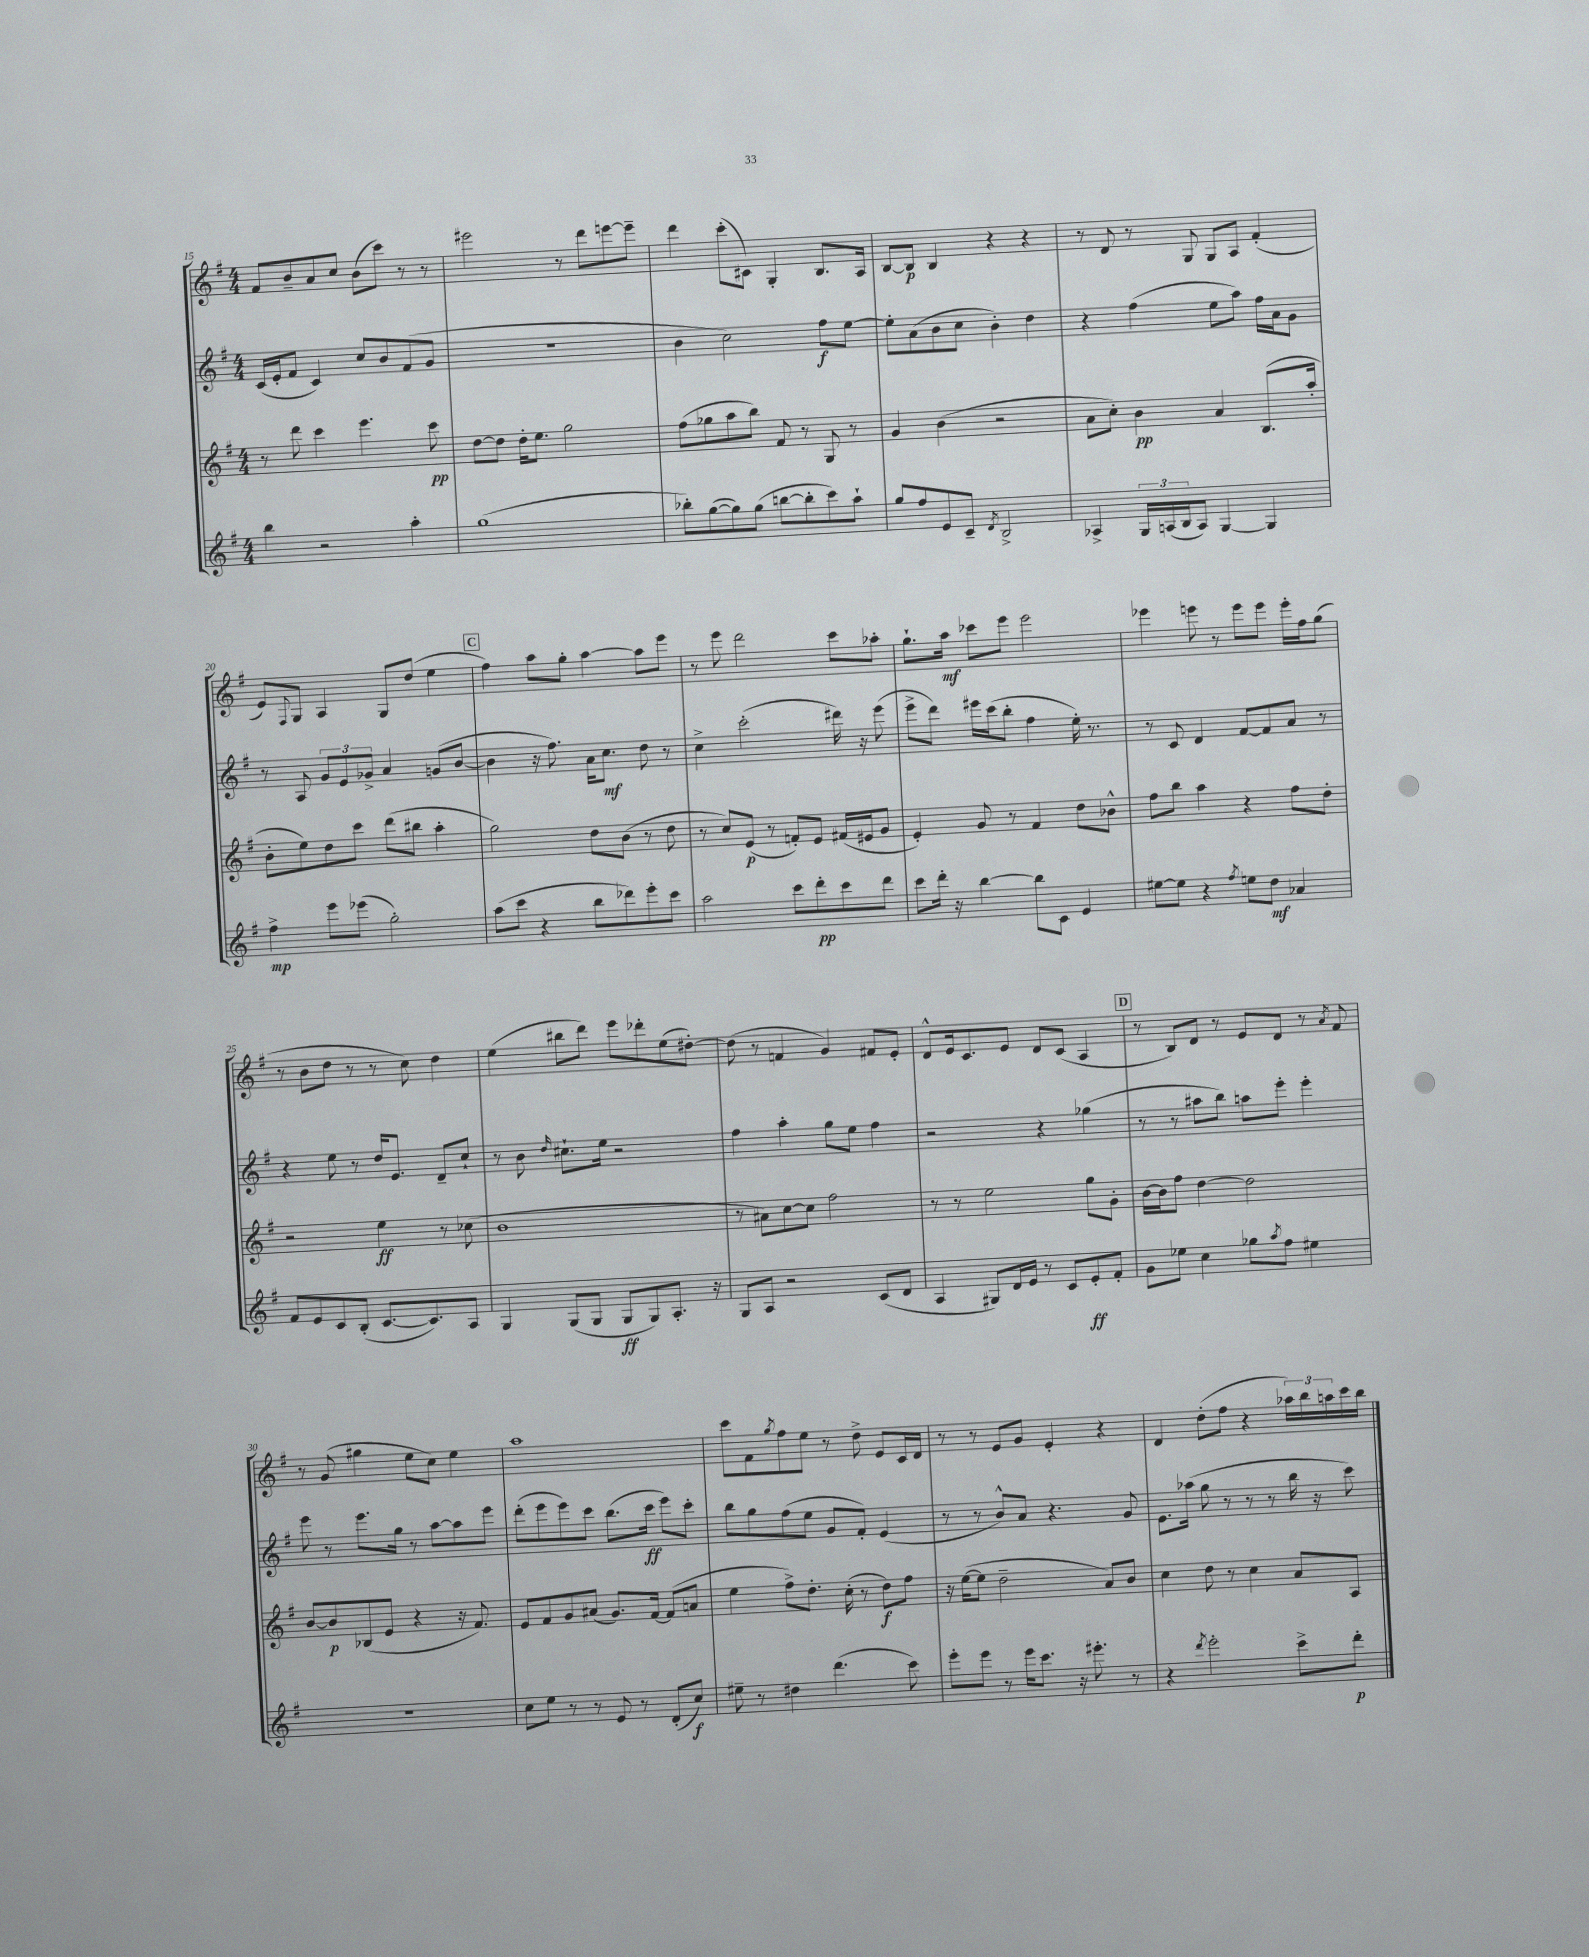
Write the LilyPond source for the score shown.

<<
\new StaffGroup <<
\new Staff = "s0" {
    \clef treble \key g \major \numericTimeSignature \time 4/4
    fis'8 b'8-- a'8 c''8 b'8( c'''8) r8 r8 |
    eis'''2 r8 d'''8 e'''8~ e'''8-- |
    d'''4 c'''8-.( cis'8) g4-. b8. a16 |
    b8~ b8\p b4 r4 r4 |
    r8 d'8 r8 g8 g8 a8 fis'4-.( |
    e'8) \appoggiatura { fis8 } g8 a4 g8 d''8( e''4 |
    \mark \markup { \box "C" } fis''4) a''8 g''8-. a''4~ a''8 e'''8 |
    r8 e'''8 d'''2 c'''8 aes''8-. |
    g''8.-! a''16\mf ces'''8 e'''8 e'''2 |
    ees'''4 e'''8 r8 e'''8 e'''8 e'''16-. fis''16 g''8( |
    r8 b'8 d''8 r8 r8 c''8) d''4 |
    e''4( bis''8 d'''8) e'''8 des'''8-. e''8( dis''8~-.) |
    dis''8( r8 f'4 g'4) fis'8 e'8-. |
    d'8-^ e'16 c'8. e'8 d'8 c'8( a4 |
    \mark \markup { \box "D" } r8 b8) d'8 r8 e'8 d'8 r8 \acciaccatura { a'8 } fis'8 |
    r8 g'8( gis''4 e''8 c''8) e''4 |
    a''1 |
    c'''8 fis'8 \acciaccatura { g''8 } fis''8 e''8 r8 d''8-> e'8 c'16 d'16 |
    r8 r8 e'8 g'8 e'4-. r4 |
    d'4 d''8-.( fis''8 r4 \tuplet 3/2 { aes''16) b''16 a''16 } c'''16 b''16 \bar "|." |
}
\new Staff = "s1" {
    \clef treble \key g \major \numericTimeSignature \time 4/4
    c'16( e'16-. fis'8 c'4) c''8 b'8 fis'8( g'8 |
    r1 |
    b'4 c''2) fis''8\f e''8~ |
    e''8-. a'8( b'8 c''8 b'4-.) d''4 |
    r4 fis''4( e''8 a''8) fis''16 a'16 g'8 |
    r8 a8 \tuplet 3/2 { g'8 e'8 ges'8-> } a'4 g'8( b'8~ |
    \mark \markup { \box "C" } b'4 r16 fis''8.) a'16 c''8.\mf d''8 r8 |
    c''4-> c'''2-.( dis'''16) r16 e'''8( |
    e'''8-> d'''8) eis'''16 c'''16( b''8-. fis''4 e''16-.) r8. |
    r8 c'8 d'4 fis'8~ fis'8 a'8 r8 |
    r4 e''8 r8 d''16 e'8. d'8-- c''8-! |
    r8 b'8 \grace { d''16 } cis''8.-! e''16 r2 |
    fis''4 a''4-. g''8 e''8 fis''4 |
    r2 r4 ges''4( |
    \mark \markup { \box "D" } r8 r8 ais''8 b''8) a''8 e'''8-. e'''4-. |
    e'''8 r8 e'''8. g''16 r8 a''8~ a''8 e'''8 |
    d'''8-.( e'''8 e'''8) c'''8 b''8.( c'''16\ff e'''8) c'''8-. |
    b''8 g''8 fis''8( e''8 g'8 fis'8-.) e'4( |
    r8 r8 b'8-^) a'8 r4. g'8 |
    e'8. aes''16( g''8 r8 r8 r8 b''16 r16 c'''8) \bar "|." |
}
\new Staff = "s2" {
    \clef treble \key g \major \numericTimeSignature \time 4/4
    r8 d'''8 c'''4 e'''4. c'''8\pp |
    d''8~ d''8 d''16-. e''8. g''2 |
    fis''8( ges''8 a''8 b''8) fis'8 r8 g8 r8 |
    g'4 b'4( r2 |
    a'8 c''8-.) b'4\pp a'4 b8.( a''16-. |
    b'8-. e''8) d''8 c'''8 d'''8( bis''8 a''4-. |
    \mark \markup { \box "C" } g''2) d''8 b'8( r8 d''8 |
    r8 c''8) e'8\p( r8 f'8-.) e'8 fis'16( eis'16 g'8 |
    e'4-.) g'8 r8 fis'4 d''8 bes'8-^ |
    fis''8 b''8 a''4 r4 fis''8 d''8-. |
    r2 e''4\ff r8 ces''8( |
    b'1 |
    r8 ais'8) c''8~ c''8 fis''2 |
    r8 r8 e''2 g''8 g'8-. |
    \mark \markup { \box "D" } b'16~ b'16 fis''8 d''4~ d''2 |
    b'8~ b'8\p bes8( e'8 r4 r16 fis'8.) |
    e'8 fis'8 g'8 ais'8( g'8.) fis'16~ fis'8( a'8 |
    e''4 fis''8->) d''8.-. c''16-.( r8 d''8\f) fis''8 |
    r16 e''16~( e''8 d''2-- a'8) b'8 |
    c''4 d''8 r8 c''4 a'8 a8 \bar "|." |
}
\new Staff = "s3" {
    \clef treble \key g \major \numericTimeSignature \time 4/4
    b''4 r2 a''4-. |
    g''1( |
    bes''8-.) g''8~( g''8) g''8( b''8~ b''8-. c'''8) a''8-! |
    g''8 fis''8 e'8 c'8-- \acciaccatura { d'8 } b2-> |
    aes4-> \tuplet 3/2 { g16 a16( b16 } a8) g4~ g4 |
    fis''4->\mp e'''8 ees'''8( g''2-.) |
    \mark \markup { \box "C" } a''8( c'''8 r4 b''8 des'''8) e'''8-. c'''8 |
    a''2 c'''8 d'''8-.\pp c'''8 d'''8 |
    c'''8 d'''16-. r16 b''4~ b''8 c'8 e'4 |
    eis''8~ eis''8 r4 \acciaccatura { fis''8 } e''8 d''8\mf aes'4 |
    fis'8 e'8 c'8 b8-.( c'8.~ c'8.) a8 |
    g4 g8( g8 g8\ff g8) a8.-. r16 |
    g8 a8 r2 c'8( d'8 |
    a4 gis8) d'16 e'16 r8 c'8 e'8-.\ff fis'8-. |
    \mark \markup { \box "D" } g'8 ees''8 c''4 ges''8 \acciaccatura { a''8 } fis''8 eis''4 |
    R1 |
    c''8 e''8 r8 r8 e'8 r8 d'8-.( c''8\f) |
    eis''8-- r8 dis''4 d'''4.( c'''8) |
    e'''8-. e'''8 r8 e'''16 c'''8. r16 eis'''8.-. r8 |
    r4 \acciaccatura { d'''8 } e'''2-. c'''8-> d'''8-.\p \bar "|." |
}
>>
>>
\layout { \context { \Score currentBarNumber = #15 } }
